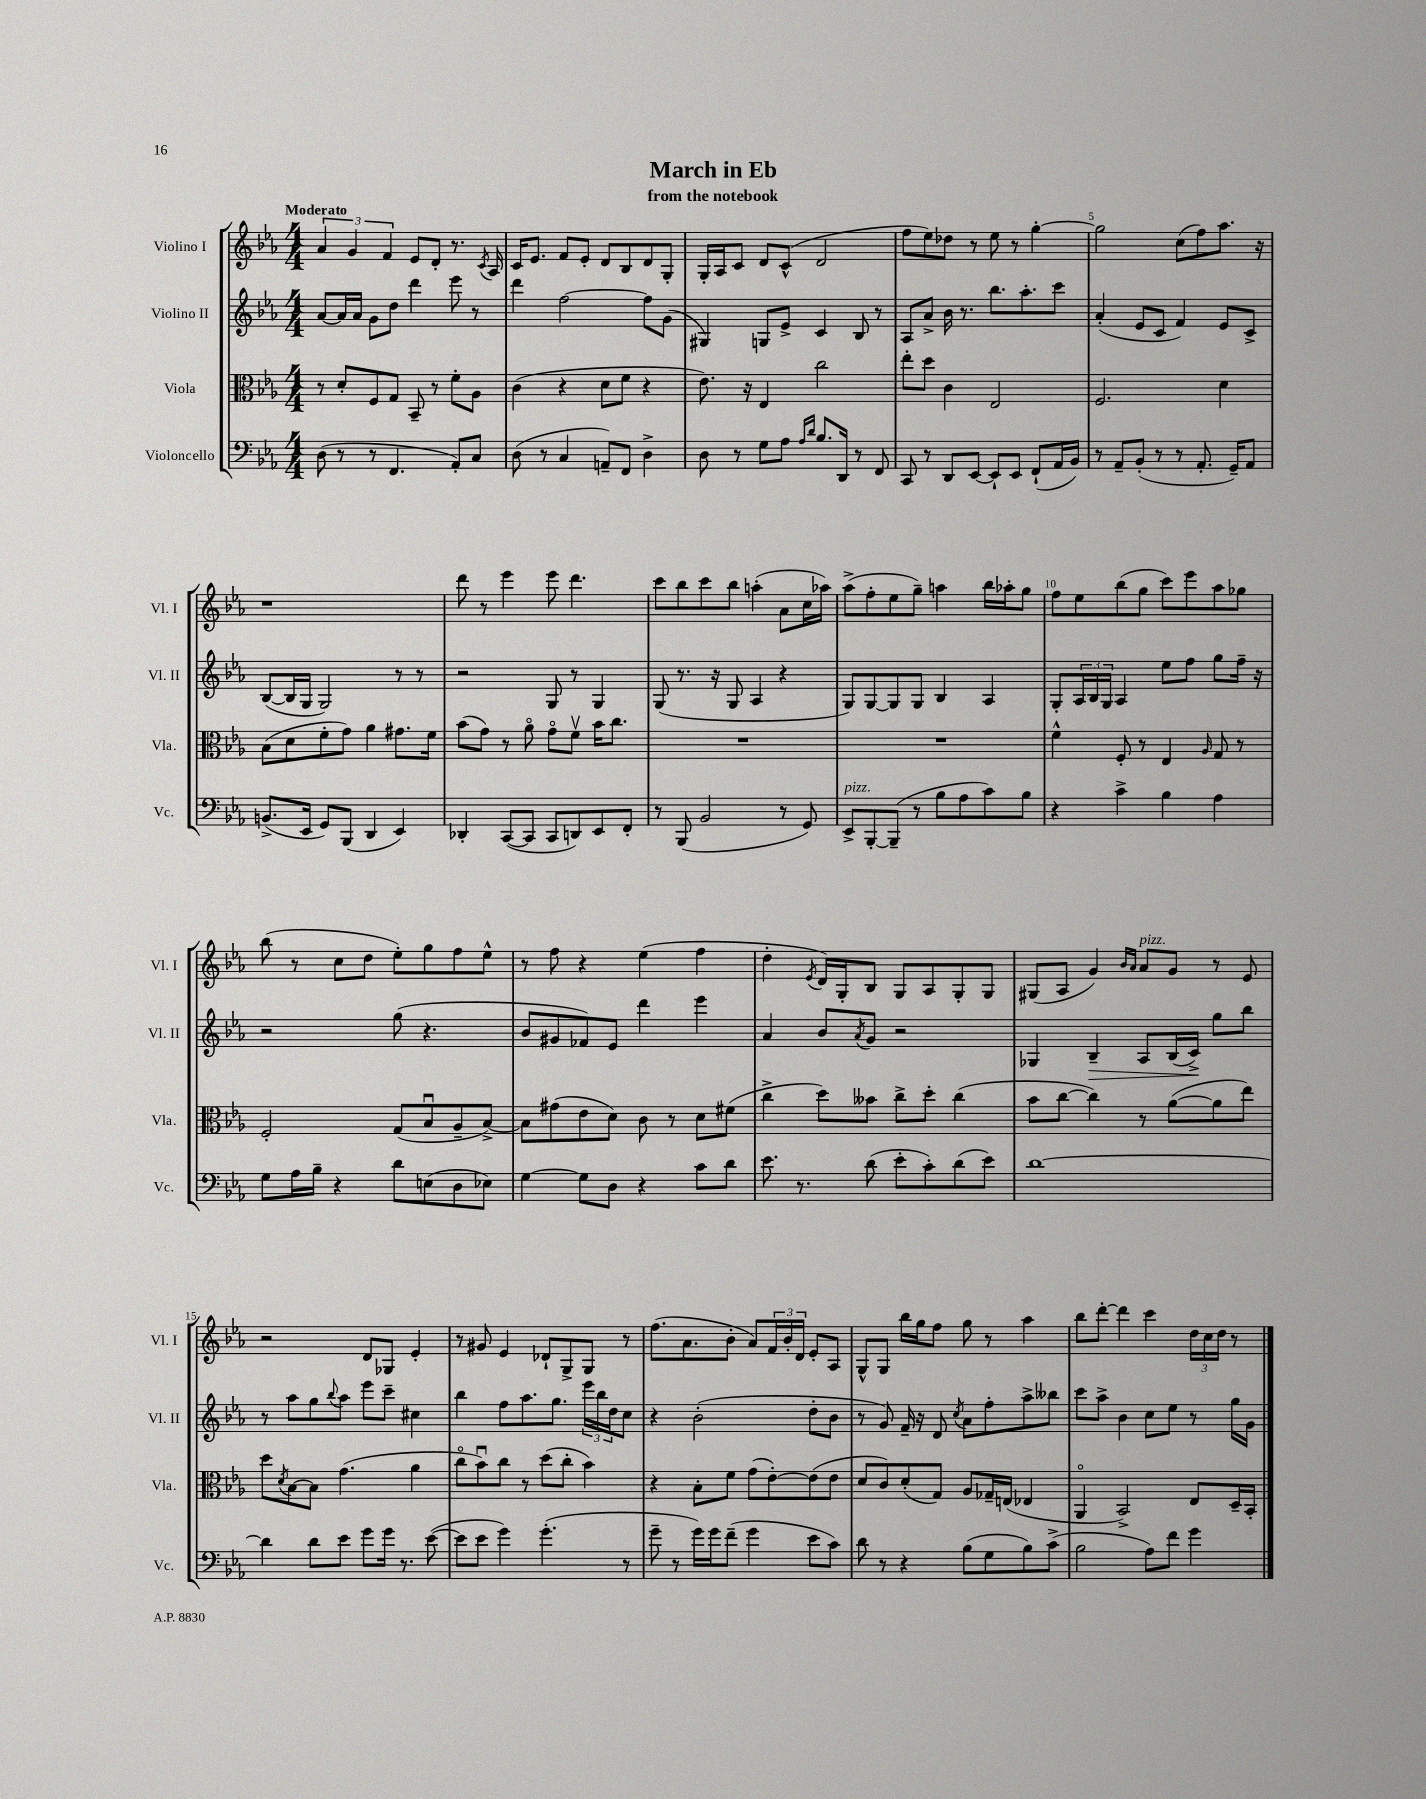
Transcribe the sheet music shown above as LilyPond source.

\header { title = "March in Eb" subtitle = "from the notebook" }
<<
\new StaffGroup <<
\new Staff = "s0" \with { instrumentName = "Violino I" shortInstrumentName = "Vl. I" } {
    \clef treble \key ees \major \numericTimeSignature \time 4/4 \tempo "Moderato"
    \tuplet 3/2 { aes'4 g'4 f'4 } ees'8 d'8-. r8. \acciaccatura { c'8 } aes16 |
    c'16 ees'8. f'8 ees'8-. d'8 bes8 d'8 g8-. |
    g16-. aes16 c'8 d'8 c'8-^( d'2 |
    f''8 ees''8) des''8 r8 ees''8 r8 g''4~-. |
    g''2 c''8( f''8) aes''8. r16 |
    r1 |
    d'''8 r8 ees'''4 ees'''8 d'''4. |
    c'''8 bes''8 c'''8 bes''8 a''4-.( aes'8 c''16 aes''16) |
    aes''8->( f''8-. ees''8 g''8--) a''4 bes''16 aes''16-. g''8 |
    f''8 ees''8 bes''8( g''8 c'''8) ees'''8 aes''8 ges''8 |
    bes''8( r8 c''8 d''8 ees''8-.) g''8 f''8 ees''8-^ |
    r8 f''8 r4 ees''4( f''4 |
    d''4-. \acciaccatura { ees'8 } d'16) g16-. bes8 g8 aes8 g8-. g8 |
    gis8( aes8 g'4) \grace { bes'16 aes'16 } aes'8^\markup { \italic "pizz." } g'8 r8 ees'8 |
    r2 d'8 ges8 ees'4-. |
    r8 gis'8 ees'4 des'8-! g8-> g8 r8 |
    f''8.( aes'8. bes'8-. aes'8) \tuplet 3/2 { f'16 bes'16-. d'16 } ees'8-. aes8 |
    g8-^ g8 bes''16 g''16 f''8 g''8 r8 aes''4 |
    bes''8 d'''8~-. d'''4 c'''4 \tuplet 3/2 { d''16 c''16 d''16 } r8 \bar "|." |
}
\new Staff = "s1" \with { instrumentName = "Violino II" shortInstrumentName = "Vl. II" } {
    \clef treble \key ees \major \numericTimeSignature \time 4/4
    aes'8~ aes'16 aes'16 g'8 d''8 d'''4 ees'''8 r8 |
    d'''4 f''2~ f''8 g'8( |
    gis4) g8 ees'8-> c'4 bes8 r8 |
    aes8 aes'8-> bes'16 r8. bes''8. aes''8.-. c'''8 |
    aes'4-.( ees'8 c'8 f'4) ees'8 c'8-> |
    bes8~( bes16 g16 g2) r8 r8 |
    r2 g8 r8 g4 |
    g8( r8. r16 g8 aes4 r4 |
    g8) g8~ g8 g8 bes4 aes4 |
    g8-. \tuplet 3/2 { aes16 bes16 g16 } aes4 ees''8 f''8 g''8 f''16-- r16 |
    r2 g''8( r4. |
    bes'8 gis'8 fes'8) ees'8 d'''4 ees'''4 |
    aes'4 bes'8 \acciaccatura { aes'8 } g'8 r2 |
    ges4 bes4--\> aes8 bes16( c'16->\!) g''8 bes''8 |
    r8 aes''8 g''8 \appoggiatura { bes''8 } aes''8 ees'''8 c'''8-- cis''4 |
    bes''4 f''8 aes''8. g''8. \tuplet 3/2 { ees'''16 bes''16 d''16 } c''8 |
    r4 bes'2-.( d''8-. bes'8 |
    r8 g'8) f'16-- r16 d'8 \acciaccatura { c''8 } aes'8 f''8-. aes''8-> beses''8 |
    c'''8 aes''8-> bes'4 c''8 ees''8 r8 g''16 g'16 \bar "|." |
}
\new Staff = "s2" \with { instrumentName = "Viola" shortInstrumentName = "Vla." } {
    \clef alto \key ees \major \numericTimeSignature \time 4/4
    r8 d'8-. f8 g8 bes,8-- r8 f'8-. aes8 |
    c'4( r4 d'8 f'8 r4 |
    ees'8.) r16 ees4 c''2 |
    ees''8-. d''8 c'4 ees2 |
    f2. d'4 |
    bes8( d'8 f'8-. g'8) aes'4 gis'8. f'16 |
    bes'8( g'8) r8 aes'8\flageolet g'8\flageolet f'8\upbow bes'16 c''8. |
    R1 |
    R1 |
    f'4-^ f8-. r8 ees4 \grace { aes16 } g8 r8 |
    f2-. g8( bes8\downbow aes8-- bes8~->) |
    bes8 gis'8( ees'8 d'8) c'8 r8 d'8 fis'8( |
    c''4-> d''8) beses'8 c''8-> d''8-. c''4( |
    bes'8 c''8~ c''4) r8 aes'8~( aes'8 ees''8) |
    d''8 \acciaccatura { d'8 } bes8~ bes8 g'4.( aes'4 |
    c''8\flageolet bes'8\downbow) c''8 r8 d''8( c''8-. bes'4) |
    r4 bes8-. f'8 g'8( ees'8~-.) ees'8( ees'8 |
    d'8 c'8) d'8-.( g8) aes8 ges16-- e16( ees4 |
    aes,4\flageolet bes,2->) ees8 d16-- bes,16-. \bar "|." |
}
\new Staff = "s3" \with { instrumentName = "Violoncello" shortInstrumentName = "Vc." } {
    \clef bass \key ees \major \numericTimeSignature \time 4/4
    d8( r8 r8 f,4. aes,8-.) c8 |
    d8( r8 c4 a,8--) f,8 d4-> |
    d8 r8 g8 aes8 \grace { aes16 d'16 } bes8. d,16 r8 f,8 |
    c,8 r8 d,8 ees,8~ ees,8-! ees,8 f,8-!( aes,16 bes,16) |
    r8 aes,8-- bes,8-.( r8 r8 aes,8.-. g,16--) aes,8 |
    b,8.->( ees,16 g,8) bes,,8( d,4 ees,4) |
    des,4-. c,8~( c,8 c,8 d,8) ees,8 f,8-. |
    r8 bes,,8( bes,2 r8 g,8) |
    ees,8->^\markup { \italic "pizz." } bes,,8~-. bes,,8--( r8 bes8 aes8 c'8) bes8 |
    r4 c'4-> bes4 aes4 |
    g8 aes16 bes16-- r4 d'8 e8( d8 ees8) |
    g4~ g8 d8 r4 c'8 d'8 |
    ees'8. r8. d'8( ees'8-. c'8-.) d'8( ees'8) |
    d'1~ |
    d'4 d'8 ees'8 g'8 g'16 r8. ees'8~( |
    ees'8 ees'8 g'4) g'4.-.( r8 |
    g'8-- r8 g'16) g'16 f'8--( g'4 ees'8 c'8) |
    d'8 r8 r4 bes8( g8 bes8) c'8->( |
    bes2 aes8) f'8 g'4 \bar "|." |
}
>>
>>
\layout { \context { \Score \override BarNumber.break-visibility = ##(#f #t #t) barNumberVisibility = #(every-nth-bar-number-visible 5) } }
